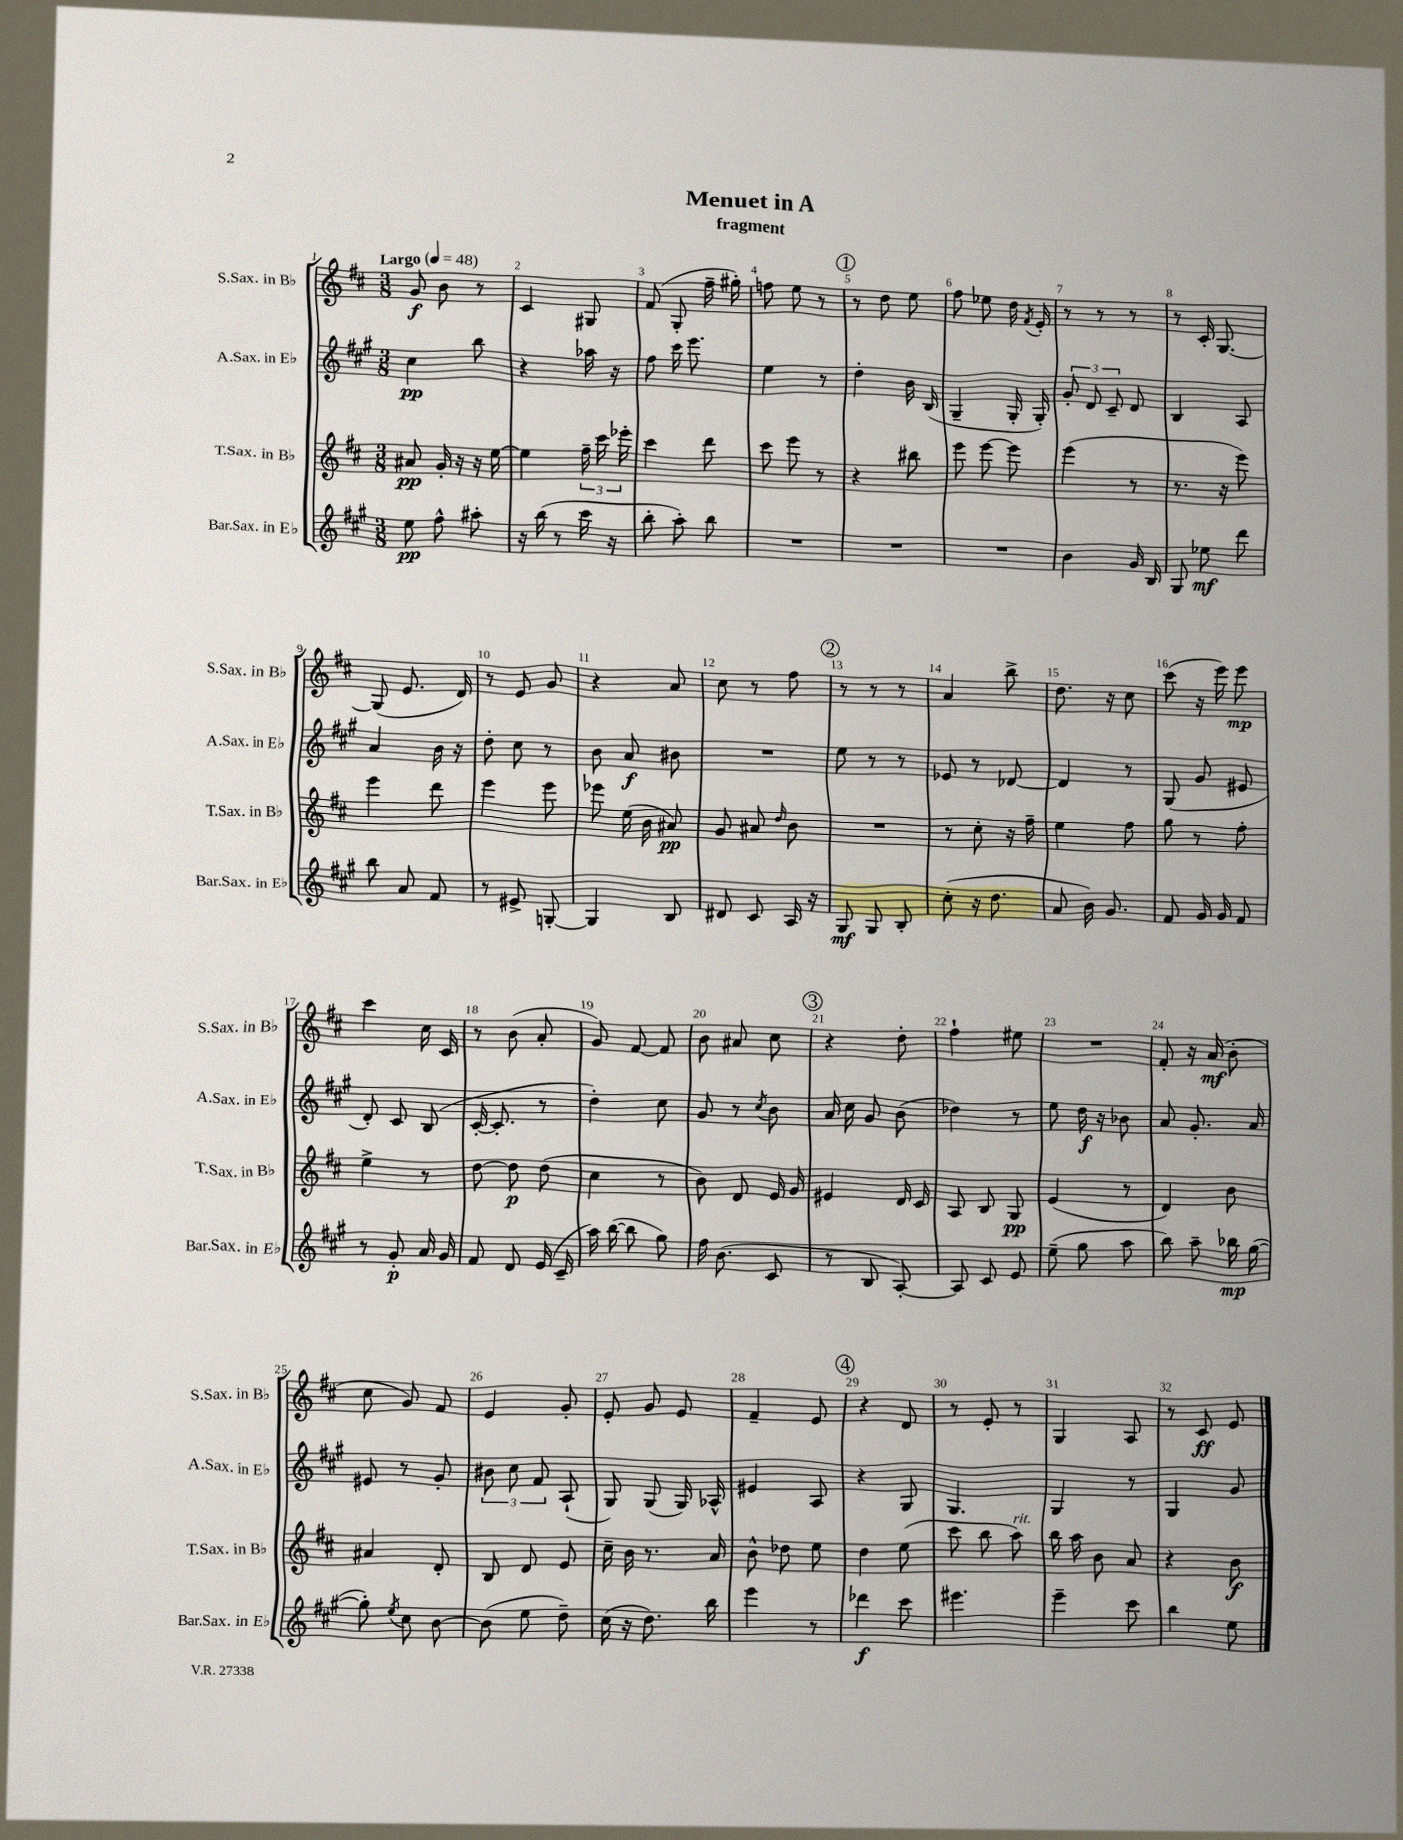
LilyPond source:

\header { title = "Menuet in A" subtitle = "fragment" }
<<
\new StaffGroup <<
\new Staff = "s0" \with { instrumentName = "S.Sax. in Bb" shortInstrumentName = "S.Sax. in Bb" } {
    \clef treble \key d \major \numericTimeSignature \time 3/8 \tempo "Largo" 4 = 48
    \autoBeamOff g'8\f b'8 r8 |
    cis'4 gis8 |
    fis'8( g8-. fis''16-- gis''16-.) |
    f''8 e''8 r8 |
    \mark \markup { \circle "1" } r8 d''8 e''8 |
    fis''8 ees''8 d''16 \acciaccatura { fis'8 } e'16-. |
    r8 r8 r8 |
    r8 cis'16-. g8.~ |
    g8( e'8. d'16) |
    r8 e'8 g'8 |
    r4 a'8 |
    cis''8 r8 fis''8 |
    \mark \markup { \circle "2" } r8 r8 r8 |
    a'4 b''8-> |
    d''8. r16 cis''8 |
    cis'''8( r16 e'''16) e'''8\mp |
    cis'''4 cis''16 cis'16 |
    r8 b'8( a'8-. |
    g'8) fis'8~ fis'8 |
    b'8 ais'8 cis''8 |
    \mark \markup { \circle "3" } r4 d''8-. |
    fis''4-! eis''8 |
    R4. |
    fis'8-. r16 a'16\mf( b'8-. |
    cis''8 g'8) fis'8 |
    e'4 g'8-. |
    e'8-. g'8 e'8 |
    fis'4-- e'8 |
    \mark \markup { \circle "4" } r4 d'8 |
    r8 e'8-. r8 |
    g4 a8 |
    r8 cis'8\ff e'8 \bar "|." |
}
\new Staff = "s1" \with { instrumentName = "A.Sax. in Eb" shortInstrumentName = "A.Sax. in Eb" } {
    \clef treble \key a \major \numericTimeSignature \time 3/8
    \autoBeamOff cis''4\pp b''8 |
    r4 aes''16 r16 |
    fis''8 cis'''16 e'''8. |
    e''4 r8 |
    \mark \markup { \circle "1" } d''4-. b'16 b16( |
    gis4-- gis16-. gis16-.) |
    \tuplet 3/2 { gis'8-. d'8 cis'8-- } d'8 |
    b4 a8 |
    a'4 b'16 r16 |
    d''8-. cis''8 r8 |
    b'8 a'8\f bis'8 |
    R4. |
    \mark \markup { \circle "2" } e''8 r8 r8 |
    ees'8 r8 des'8~ |
    des'4 r8 |
    gis8( gis'8 eis'8 |
    d'8-.) cis'8 b8( |
    cis'16~-. cis'8.-. r8 |
    d''4-.) cis''8 |
    gis'8 r8 \acciaccatura { cis''8 } b'8 |
    \mark \markup { \circle "3" } a'16 cis''16 gis'8 b'8( |
    des''4) r8 |
    e''8 d''16\f r16 bes'8 |
    a'8 gis'8.-. a'16 |
    eis'8 r8 gis'8-. |
    \tuplet 3/2 { bis'8 cis''8 fis'8 } a8-!( |
    gis8) gis8( gis16) aes16-^ |
    eis'4 a8 |
    \mark \markup { \circle "4" } r4 gis8 |
    gis4. |
    gis4 r8 |
    gis4 gis'8 \bar "|." |
}
\new Staff = "s2" \with { instrumentName = "T.Sax. in Bb" shortInstrumentName = "T.Sax. in Bb" } {
    \clef treble \key d \major \numericTimeSignature \time 3/8
    \autoBeamOff ais'8\pp g'16-. r16 r16 e''16~ |
    e''4 \tuplet 3/2 { fis''16-- cis'''16 ees'''16-. } |
    cis'''4 d'''8 |
    cis'''8 e'''8 r8 |
    \mark \markup { \circle "1" } r4 bis''8 |
    e'''8 e'''8~ e'''8 |
    e'''4( r8 |
    r8. r16 e'''8) |
    e'''4 d'''8 |
    e'''4 e'''8 |
    ees'''8 e''16( b'16 ais'8\pp) |
    g'8 ais'8 \grace { d''16 } b'8 |
    \mark \markup { \circle "2" } R4. |
    r8 cis''8-. r16 fis''16-- |
    e''4 fis''8 |
    g''8 r8 fis''8-. |
    e''4-> r8 |
    d''8~ d''8\p d''8( |
    cis''4 r8 |
    b'8) d'8 e'16 g'16 |
    \mark \markup { \circle "3" } eis'4 d'16 cis'16 |
    a8 b8 g8\pp |
    e'4( r8 |
    d'4) b'8 |
    ais'4 d'8-. |
    b8 d'8 e'8 |
    cis''16-- b'16 r8. a'16 |
    b'8-^ des''8 e''8 |
    \mark \markup { \circle "4" } d''4 e''8( |
    cis'''8 b''8 a''8^\markup { \italic "rit." }) |
    b''16 a''16 b'8 a'8 |
    r4 b'8\f \bar "|." |
}
\new Staff = "s3" \with { instrumentName = "Bar.Sax. in Eb" shortInstrumentName = "Bar.Sax. in Eb" } {
    \clef treble \key a \major \numericTimeSignature \time 3/8
    \autoBeamOff e''8\pp fis''8-^ ais''8-. |
    r16 b''16( r8 cis'''16 r16 |
    b''8-. a''8-.) b''8 |
    R4. |
    \mark \markup { \circle "1" } R4. |
    R4. |
    b'4 gis'16 b16 |
    gis8 ees''8\mf d'''8 |
    b''8 a'8 fis'8 |
    r8 eis'8-> g8~-. |
    g4 b8 |
    dis'8 cis'8 a16 r16 |
    \mark \markup { \circle "2" } gis8\mf gis8 b8-. |
    cis''8-.( r16 d''8. |
    a'8 b'16) gis'8. |
    fis'8 gis'16 gis'16 fis'8 |
    r8 gis'8-.\p a'16 gis'16 |
    fis'8 d'8 e'16( cis'16-- |
    a''16) b''16~( b''8 gis''8) |
    fis''16 b'8.( cis'8 |
    \mark \markup { \circle "3" } r8 b8 a8~-.) |
    a8 cis'8 e'8 |
    e''8--( gis''8 a''8 |
    b''8) a''8-- bes''16\mp gis''16~( |
    gis''8-.) \acciaccatura { e''8 } cis''8 b'8~ |
    b'8( e''8 d''8--) |
    cis''16( r16 d''8.) b''16 |
    e'''4 r8 |
    \mark \markup { \circle "4" } des'''4\f cis'''8 |
    eis'''4. |
    e'''4-- cis'''8 |
    b''4 e''8 \bar "|." |
}
>>
>>
\layout { \context { \Score \override BarNumber.break-visibility = ##(#f #t #t) barNumberVisibility = #all-bar-numbers-visible } }
